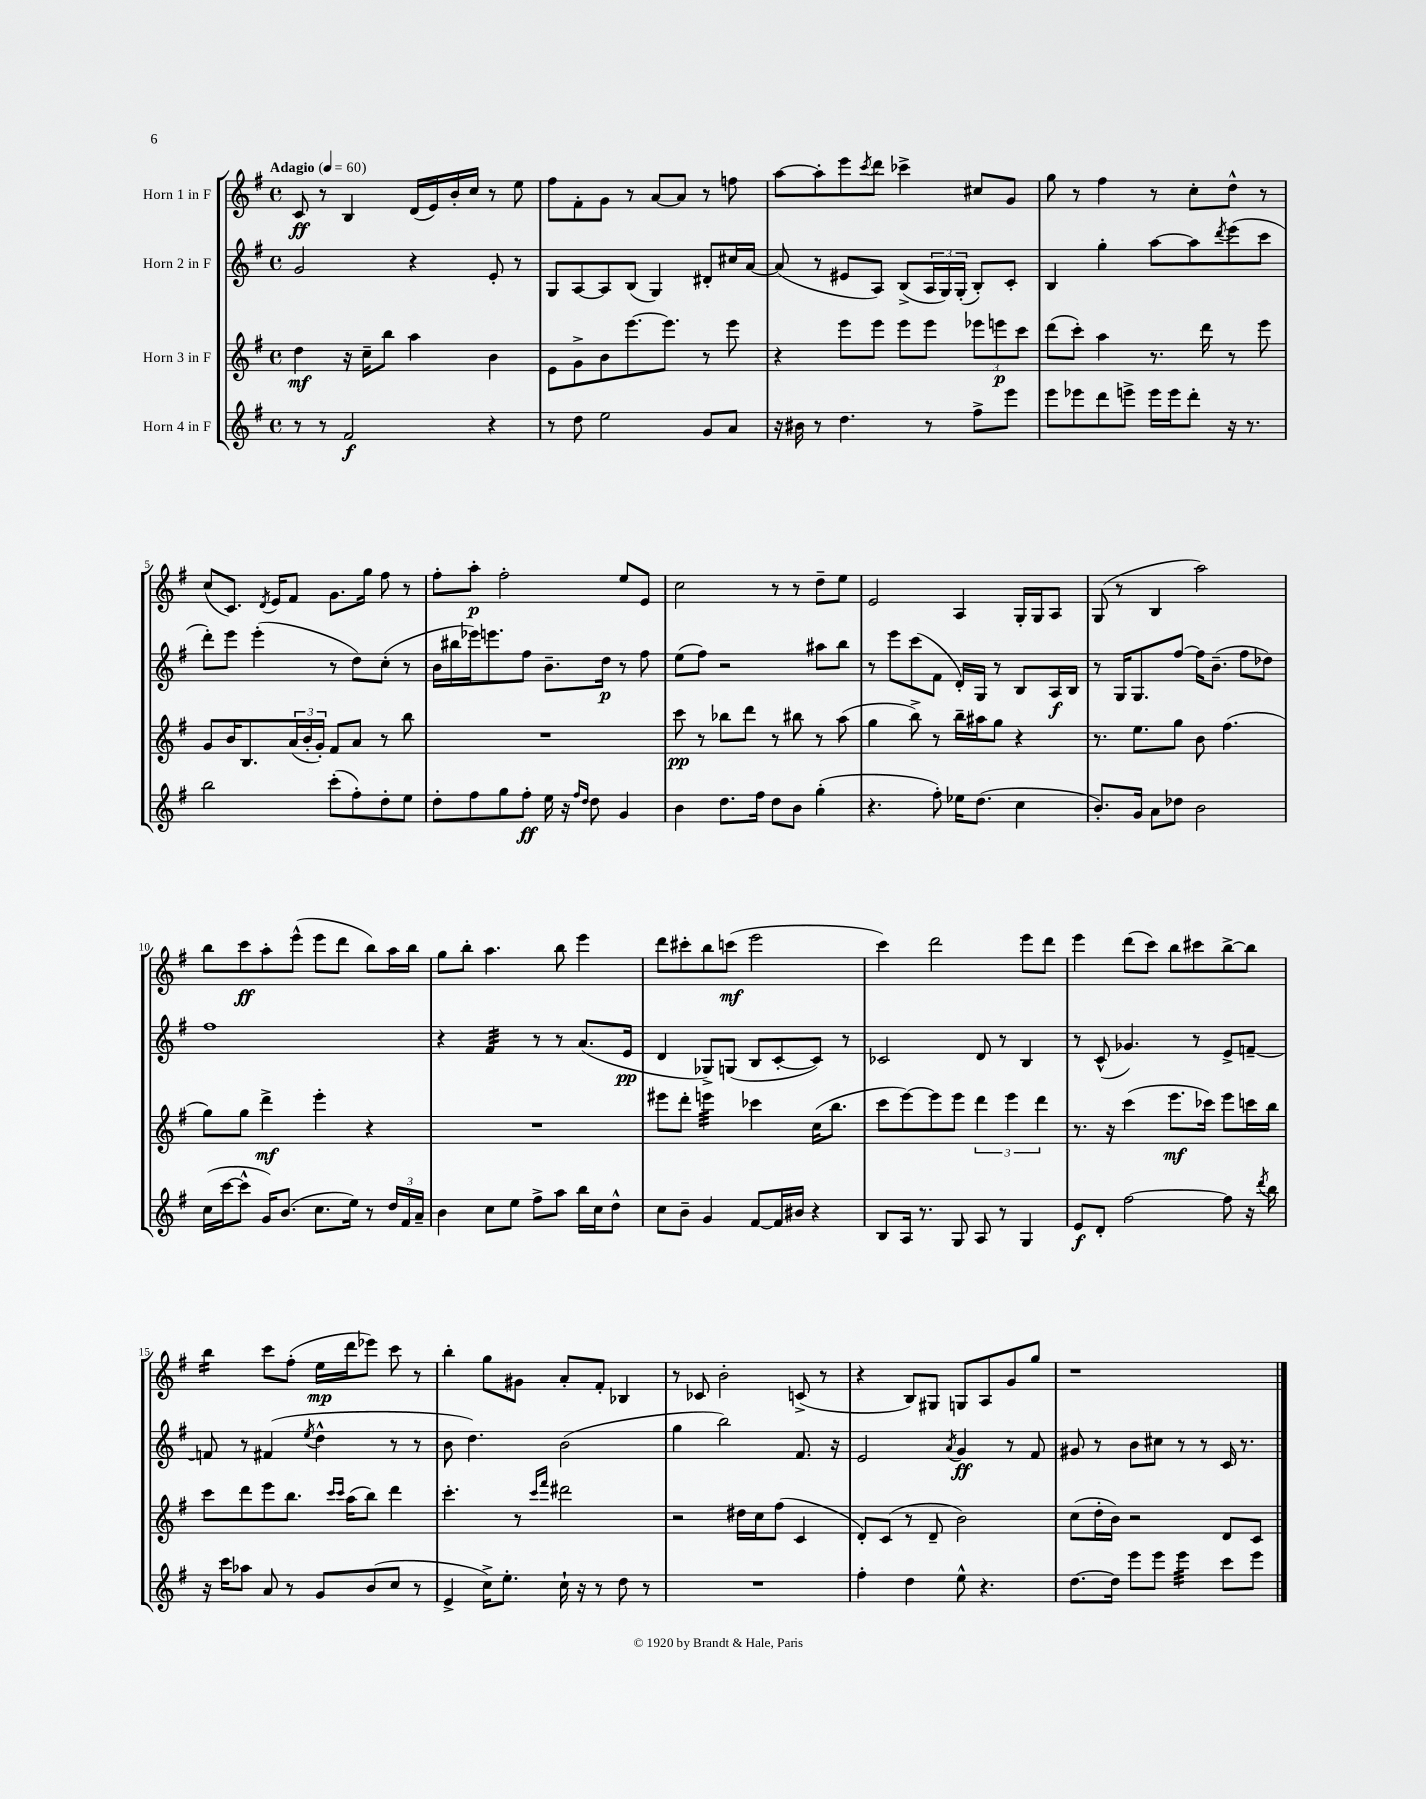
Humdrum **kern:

**kern	**dynam	**kern	**dynam	**kern	**dynam	**kern	**dynam
*part4	*part4	*part3	*part3	*part2	*part2	*part1	*part1
*staff4	*staff4	*staff3	*staff3	*staff2	*staff2	*staff1	*staff1
*I"Horn 4 in F	*	*I"Horn 3 in F	*	*I"Horn 2 in F	*	*I"Horn 1 in F	*
*clefG2	*	*clefG2	*	*clefG2	*	*clefG2	*
*k[f#]	*	*k[f#]	*	*k[f#]	*	*k[f#]	*
*M4/4	*	*M4/4	*	*M4/4	*	*M4/4	*
*met(c)	*	*met(c)	*	*met(c)	*	*met(c)	*
*MM60	*	*MM60	*	*MM60	*	*MM60	*
=1	=1	=1	=1	=1	=1	=1	=1
!	!	!	!	!	!	!LO:TX:a:B:t=Adagio	!
8r	.	4dd\	mf	2g/	.	8c/	ff
8r	.	.	.	.	.	8r	.
2f#/	f	16r	.	.	.	4B/	.
.	.	16cc~\KL	.	.	.	.	.
.	.	8bb\J	.	.	.	.	.
.	.	4aa\	.	4r	.	(16d/LL	.
.	.	.	.	.	.	16e/)	.
.	.	.	.	.	.	16b'/	.
.	.	.	.	.	.	16cc/JJ	.
4r	.	4b\	.	8e'/	.	8r	.
.	.	.	.	8r	.	8ee\	.
=2	=2	=2	=2	=2	=2	=2	=2
8r	.	8e\L	.	8G/L	.	8ff#\L	.
8dd\	.	8g^\	.	[8A/	.	8f#'\	.
2ee\	.	8b\	.	8A/]	.	8g\J	.
.	.	[8.eee\	.	(8B/J	.	8r	.
.	.	.	.	4G/)	.	[8a/L	.
.	.	8.eee\J]	.	.	.	.	.
.	.	.	.	.	.	8a/J]	.
8g/L	.	8r	.	8d#X'/L	.	8r	.
8a/J	.	8eee\	.	16cc#X/L	.	8ffn\	.
.	.	.	.	[16a/JJ	.	.	.
=3	=3	=3	=3	=3	=3	=3	=3
16r	.	4r	.	(8a/]	.	[8aa\L	.
16b#X\	.	.	.	.	.	.	.
8r	.	.	.	8r	.	8aa'\]	.
4.dd\	.	8eee\L	.	8e#X/L	.	8eee\	.
.	.	.	.	.	.	8qccc/	.
.	.	8eee\J	.	8A/J)	.	8ddd\J	.
.	.	8eee\L	.	(8B^/L	.	4ccc-X^\	.
8r	.	8eee\J	.	24A/L	.	.	.
.	.	.	.	24G/)	.	.	.
.	.	.	.	(24G'/JJ	.	.	.
8ff#^\L	.	12eee-X\L	.	8B'/L)	.	8cc#X/L	.
.	.	12eeen\	p	.	.	.	.
8eee\J	.	.	.	8c'/J	.	8g/J	.
.	.	12ccc\J	.	.	.	.	.
=4	=4	=4	=4	=4	=4	=4	=4
8eee\L	.	(8ddd\L	.	4B/	.	8gg\	.
8eee-X\	.	8ccc'\J)	.	.	.	8r	.
8ddd\	.	4aa\	.	4gg'\	.	4ff#\	.
8eeen^\J	.	.	.	.	.	.	.
16eee\LL	.	8.r	.	[8aa\L	.	8r	.
16eee\J	.	.	.	.	.	.	.
8ddd'\J	.	.	.	8aa\]	.	8cc'\L	.
.	.	16ddd\	.	.	.	.	.
.	.	.	.	8qddd/	.	.	.
16r	.	8r	.	(8eee\	.	8dd^^\J	.
8.r	.	.	.	.	.	.	.
.	.	8eee\	.	8ccc\J	.	8r	.
!!LO:LB:g=z
=5	=5	=5	=5	=5	=5	=5	=5
2bb\	.	8g/L	.	8ddd'\L)	.	(8cc/L	.
.	.	16b/K	.	8eee\J	.	8.c/J)	.
.	.	8.B/	.	.	.	.	.
.	.	.	.	(4eee'\	.	.	.
.	.	.	.	.	.	8qd/	.
.	.	.	.	.	.	16e/KL	.
.	.	(24a/L	.	.	.	8f#/J	.
.	.	24b'/	.	.	.	.	.
.	.	24g'/JJ)	.	.	.	.	.
(8ccc'\L	.	8f#/L	.	8r	.	8.g\L	.
8ff#'\)	.	8a/J	.	8dd\L)	.	.	.
.	.	.	.	.	.	16gg\Jk	.
8dd'\	.	8r	.	(8cc'\J	.	8ff#\	.
8ee\J	.	8bb\	.	8r	.	8r	.
=6	=6	=6	=6	=6	=6	=6	=6
8dd'\L	.	1r	.	16b\LL	.	8ff#'\L	.
.	.	.	.	16bb#X\	.	.	.
8ff#\	.	.	.	16eee-X\J)	.	8aa'\J	p
.	.	.	.	8.eeen\	.	.	.
8gg\	.	.	.	.	.	2ff#'\	.
8ff#'\J	ff	.	.	8ff#\J	.	.	.
16ee\	.	.	.	8.b~\L	.	.	.
16r	.	.	.	.	.	.	.
16qqff#/LL	.	.	.	.	.	.	.
16qqdd/JJ	.	.	.	.	.	.	.
8dd\	.	.	.	.	.	.	.
.	.	.	.	16dd\Jk	p	.	.
4g/	.	.	.	8r	.	8ee/L	.
.	.	.	.	8ff#\	.	8e/J	.
=7	=7	=7	=7	=7	=7	=7	=7
4b\	.	8ccc\	pp	(8ee\L	.	2cc\	.
.	.	8r	.	8ff#\J)	.	.	.
8.dd\L	.	8bb-X\L	.	2r	.	.	.
.	.	8ddd\J	.	.	.	.	.
16ff#\Jk	.	.	.	.	.	.	.
8dd\L	.	8r	.	.	.	8r	.
8b\J	.	8bb#X\	.	.	.	8r	.
(4gg'\	.	8r	.	8aa#X\L	.	8dd~\L	.
.	.	(8aa\	.	8bb\J	.	8ee\J	.
=8	=8	=8	=8	=8	=8	=8	=8
4.r	.	4gg\	.	8r	.	2e/	.
.	.	.	.	8eee\L	.	.	.
.	.	8bb^\)	.	(8ccc\	.	.	.
8ff#'\)	.	8r	.	8f#\J	.	.	.
16ee-X\KL	.	16bb~\LL	.	16d'/LL)	.	4A/	.
(8.dd\J	.	16aa#X\J	.	16G/JJ	.	.	.
.	.	8gg\J	.	8r	.	.	.
4cc\	.	4r	.	8B/L	.	16G'/LL	.
.	.	.	.	.	.	16G/J	.
.	.	.	.	16A/L	f	8A/J	.
.	.	.	.	16B/JJ	.	.	.
=9	=9	=9	=9	=9	=9	=9	=9
8.b'/L)	.	8.r	.	8r	.	(8G/	.
.	.	.	.	16G/KL	.	8r	.
16g/Jk	.	8.ee\L	.	8.G/	.	.	.
8a\L	.	.	.	.	.	4B/	.
8dd-X\J	.	8gg\J	.	[8ff#/J	.	.	.
2b\	.	8b\	.	16ff#\KL]	.	2aa\)	.
.	.	.	.	(8.b~\J	.	.	.
.	.	(4.ff#\	.	.	.	.	.
.	.	.	.	8ff#\L	.	.	.
.	.	.	.	8dd-X\J)	.	.	.
!!LO:LB:g=z
=10	=10	=10	=10	=10	=10	=10	=10
(16cc\LL	.	8gg\L)	.	1ff#	.	8bb\L	.
[16ccc\J	.	.	.	.	.	.	.
8ccc^^\J]	.	8gg\J	.	.	.	8ccc\	ff
16g/KL)	.	4ddd^\	mf	.	.	8aa'\	.
(8.b/J	.	.	.	.	.	.	.
.	.	.	.	.	.	(8eee^^\J	.
8.cc\L	.	4eee'\	.	.	.	8eee\L	.
.	.	.	.	.	.	8ddd\J	.
16ee\Jk)	.	.	.	.	.	.	.
8r	.	4r	.	.	.	8bb\L)	.
24dd/LL	.	.	.	.	.	16aa\L	.
24f#/	.	.	.	.	.	.	.
.	.	.	.	.	.	16bb\JJ	.
24a~/JJ	.	.	.	.	.	.	.
=11	=11	=11	=11	=11	=11	=11	=11
4b\	.	1r	.	4r	.	8gg\L	.
.	.	.	.	.	.	8bb'\J	.
*	*	*	*	*tremolo	*	*	*
8cc\L	.	.	.	32f#/LLL	.	4.aa\	.
.	.	.	.	32f#/	.	.	.
.	.	.	.	32f#/	.	.	.
.	.	.	.	32f#/	.	.	.
8ee\J	.	.	.	32f#/	.	.	.
.	.	.	.	32f#/	.	.	.
.	.	.	.	32f#/	.	.	.
.	.	.	.	32f#/JJJ	.	.	.
*	*	*	*	*Xtremolo	*	*	*
8ff#^\L	.	.	.	8r	.	.	.
8aa\J	.	.	.	8r	.	8bb\	.
16bb\LL	.	.	.	(8.a/L	.	4eee\	.
16cc\J	.	.	.	.	.	.	.
8dd^^\J	.	.	.	.	.	.	.
.	.	.	.	16e/Jk	pp	.	.
=12	=12	=12	=12	=12	=12	=12	=12
8cc\L	.	8eee#X\L	.	4d/	.	8ddd\L	.
8b~\J	.	8ddd'\J	.	.	.	8ccc#X'\	.
*	*	*tremolo	*	*	*	*	*
4g/	.	32eeen\LLL	.	8G-X^/L)	.	8bb\	.
.	.	32eeen\	.	.	.	.	.
.	.	32eeen\	.	.	.	.	.
.	.	32eeen\	.	.	.	.	.
.	.	32eeen\	.	(8Gn/J	.	(8cccn\J	mf
.	.	32eeen\	.	.	.	.	.
.	.	32eeen\	.	.	.	.	.
.	.	32eeen\JJJ	.	.	.	.	.
*	*	*Xtremolo	*	*	*	*	*
[8f#/L	.	4ccc-X\	.	8B/L	.	2eee\	.
16f#/L]	.	.	.	[8c'/	.	.	.
16b#X/JJ	.	.	.	.	.	.	.
4r	.	(16cc\KL	.	8c/J])	.	.	.
.	.	8.bb\J	.	.	.	.	.
.	.	.	.	8r	.	.	.
=13	=13	=13	=13	=13	=13	=13	=13
8B/L	.	8ccc\L	.	2c-X/	.	4ccc\)	.
16A/Jk	.	[8eee\)	.	.	.	.	.
8.r	.	.	.	.	.	.	.
.	.	8eee\]	.	.	.	2ddd\	.
8G/	.	8eee\J	.	.	.	.	.
8A/	.	6ddd\	.	8d/	.	.	.
8r	.	.	.	8r	.	.	.
.	.	6eee\	.	.	.	.	.
4G/	.	.	.	4B/	.	8eee\L	.
.	.	6ddd\	.	.	.	.	.
.	.	.	.	.	.	8ddd\J	.
=14	=14	=14	=14	=14	=14	=14	=14
8e/L	f	8.r	.	8r	.	4eee\	.
8d'/J	.	.	.	(8c^^/	.	.	.
.	.	16r	.	.	.	.	.
[2ff#\	.	(4ccc\	.	4.g-X/)	.	(8ddd\L	.
.	.	.	.	.	.	8ccc\J)	.
.	.	8.eee\L	mf	.	.	8bb\L	.
.	.	.	.	8r	.	8ccc#X\	.
.	.	16ccc-X\Jk)	.	.	.	.	.
8ff#\]	.	8eee\L	.	8e^/L	.	[8bb^\	.
16r	.	16cccn\L	.	[8fn~/J	.	8bb\J]	.
8qddd/	.	.	.	.	.	.	.
16bb\	.	16bb\JJ	.	.	.	.	.
!!LO:LB:g=z
=15	=15	=15	=15	=15	=15	=15	=15
*	*	*	*	*	*	*tremolo	*
16r	.	8ccc\L	.	8fn/]	.	16bb\LL	.
16ccc\KL	.	.	.	.	.	16bb\	.
8aa-X\J	.	8ddd\	.	8r	.	16bb\	.
.	.	.	.	.	.	16bb\JJ	.
*	*	*	*	*	*	*Xtremolo	*
8a/	.	8eee\	.	(4f#X/	.	8ccc\L	.
8r	.	8.bb\J	.	.	.	(8ff#'\J	.
.	.	.	.	8qee/	.	.	.
8g/L	.	.	.	4dd^^\	.	16ee\LL	mp
.	.	16qqccc/LL	.	.	.	.	.
.	.	16qqccc/JJ	.	.	.	.	.
.	.	(16aa\KL	.	.	.	16ddd\J	.
(8b/	.	8bb\J)	.	.	.	8eee-X\J)	.
8cc/J	.	4ddd\	.	8r	.	8ccc\	.
8r	.	.	.	8r	.	8r	.
=16	=16	=16	=16	=16	=16	=16	=16
4e^/	.	4.ccc'\	.	8b\	.	4bb'\	.
.	.	.	.	4.dd\)	.	.	.
16cc^\KL)	.	.	.	.	.	8gg\L	.
8.ee'\J	.	.	.	.	.	.	.
.	.	8r	.	.	.	8g#X\J	.
.	.	16qqccc/LL	.	.	.	.	.
.	.	16qqfff#/JJ	.	.	.	.	.
16cc`\	.	2ddd#X\	.	(2b\	.	8a'/L	.
16r	.	.	.	.	.	.	.
8r	.	.	.	.	.	8f#'/J	.
8dd\	.	.	.	.	.	4B-X/	.
8r	.	.	.	.	.	.	.
=17	=17	=17	=17	=17	=17	=17	=17
1r	.	2r	.	4gg\	.	8r	.
.	.	.	.	.	.	8c-X/	.
.	.	.	.	2bb\)	.	2b'\	.
.	.	16dd#X\LL	.	.	.	.	.
.	.	16cc\J	.	.	.	.	.
.	.	(8ff#\J	.	.	.	.	.
.	.	4c/	.	8.f#/	.	(8cn^/	.
.	.	.	.	.	.	8r	.
.	.	.	.	16r	.	.	.
=18	=18	=18	=18	=18	=18	=18	=18
4ff#'\	.	8d'/L)	.	2e/	.	4r	.
.	.	(8c/J	.	.	.	.	.
4dd\	.	8r	.	.	.	8B/L)	.
.	.	8d~/	.	.	.	8G#X/J	.
.	.	.	.	8qa/	.	.	.
8ee^^\	.	2b\)	.	4g/	ff	8Gn/L	.
4.r	.	.	.	.	.	8A/	.
.	.	.	.	8r	.	8g/	.
.	.	.	.	8f#/	.	8gg/J	.
=19	=19	=19	=19	=19	=19	=19	=19
[8.dd\L	.	(8cc\L	.	8g#X/	.	1r	.
.	.	16dd'\L	.	8r	.	.	.
16dd\Jk]	.	16b\JJ)	.	.	.	.	.
8eee\L	.	2r	.	8b\L	.	.	.
8eee\J	.	.	.	8cc#X\J	.	.	.
*tremolo	*	*	*	*	*	*	*
32eee\LLL	.	.	.	8r	.	.	.
32eee\	.	.	.	.	.	.	.
32eee\	.	.	.	.	.	.	.
32eee\	.	.	.	.	.	.	.
32eee\	.	.	.	8r	.	.	.
32eee\	.	.	.	.	.	.	.
32eee\	.	.	.	.	.	.	.
32eee\JJJ	.	.	.	.	.	.	.
*Xtremolo	*	*	*	*	*	*	*
8ccc\L	.	8d/L	.	16c/	.	.	.
.	.	.	.	8.r	.	.	.
8eee\J	.	8c/J	.	.	.	.	.
==	==	==	==	==	==	==	==
*-	*-	*-	*-	*-	*-	*-	*-
